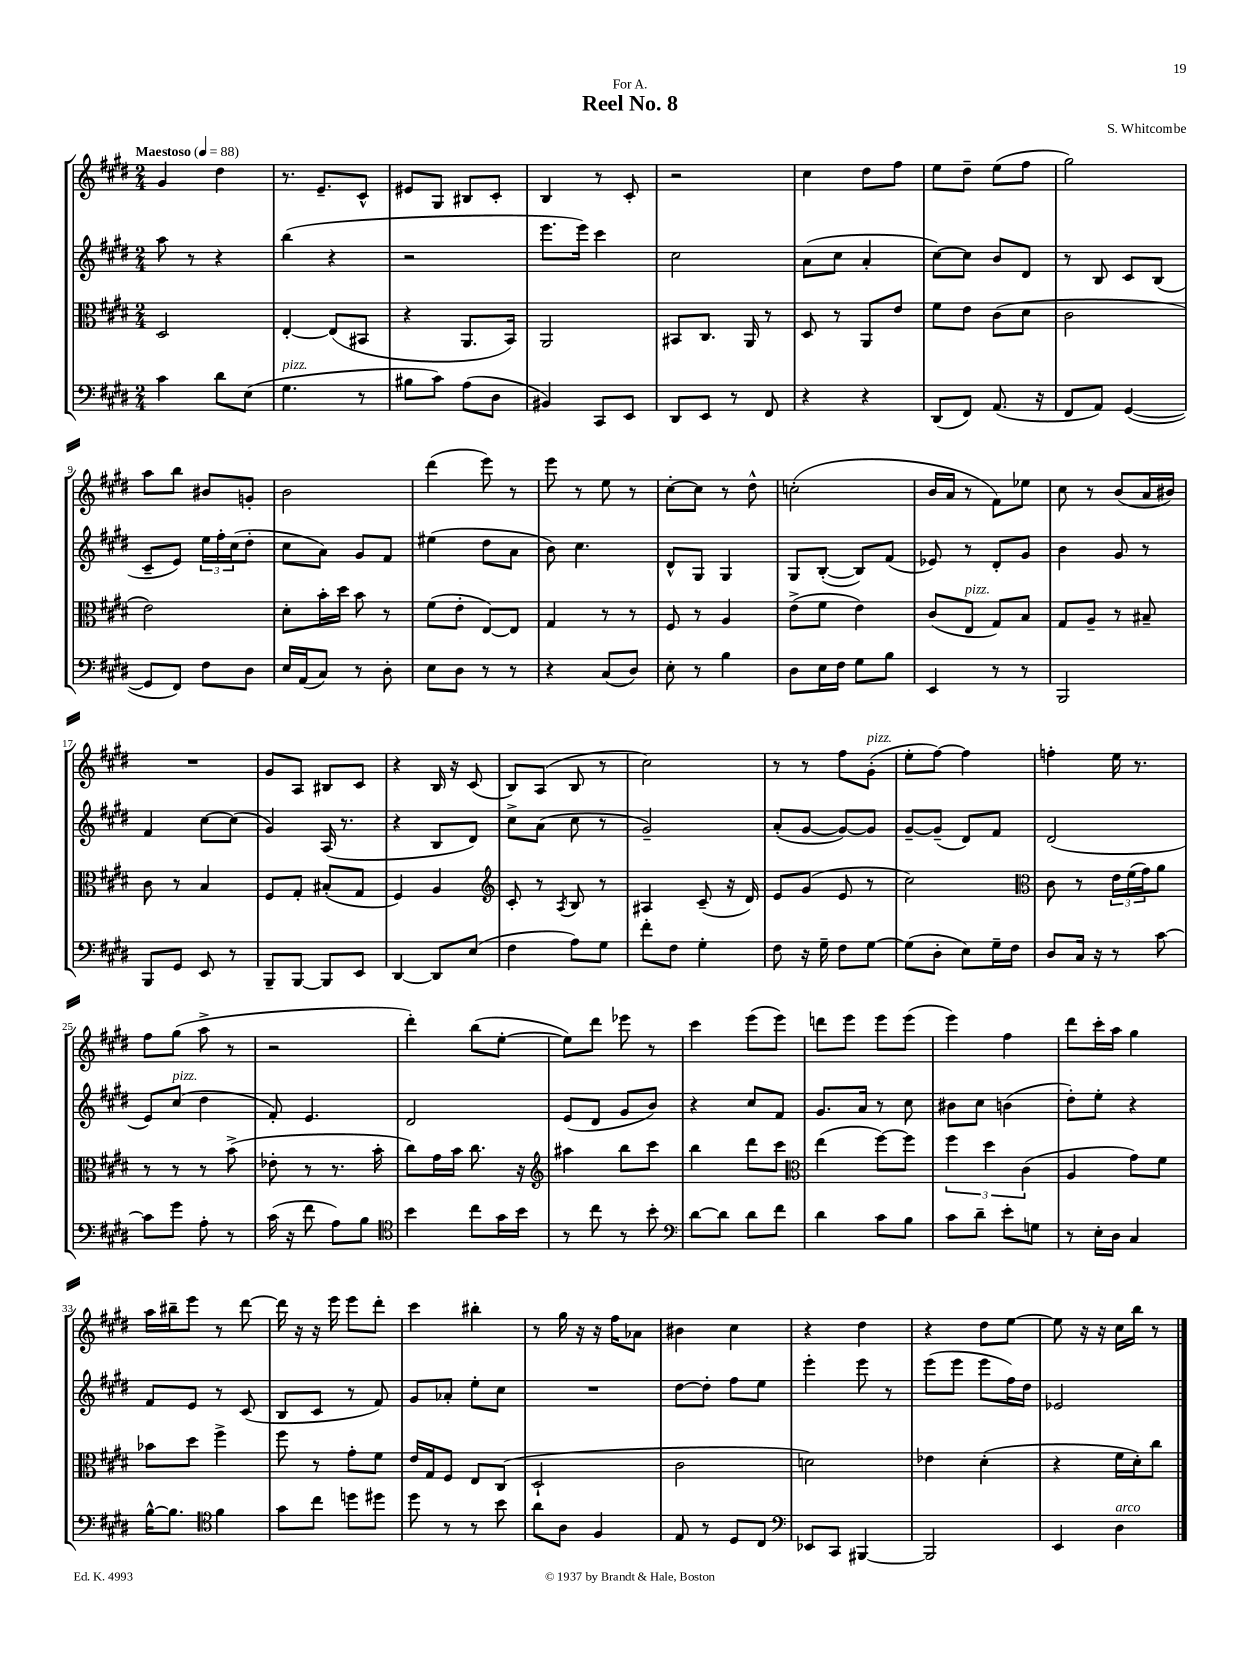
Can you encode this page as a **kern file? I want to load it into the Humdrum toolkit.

**kern	**kern	**kern	**kern
*part4	*part3	*part2	*part1
*staff4	*staff3	*staff2	*staff1
*clefF4	*clefC3	*clefG2	*clefG2
*k[f#c#g#d#]	*k[f#c#g#d#]	*k[f#c#g#d#]	*k[f#c#g#d#]
*M2/4	*M2/4	*M2/4	*M2/4
*MM88	*MM88	*MM88	*MM88
=1	=1	=1	=1
!	!	!	!LO:TX:a:B:t=Maestoso
4c#\	2D#/	8aa\	4g#/
.	.	8r	.
8d#\L	.	4r	4dd#\
(8E\J	.	.	.
=2	=2	=2	=2
!LO:TX:a:i:t=pizz.	!	!	!
4.G#\	[4E'/	(4bb\	8.r
.	.	.	8.e~/L
.	(8E/L]	4r	.
8r	8BB#X/J	.	8c#^^/J
=3	=3	=3	=3
8B#X\L	4r	2r	8e#X/L
8c#\J)	.	.	8G#/J
(8A\L	8.AA/L	.	8B#X/L
8D#\J	.	.	8c#'/J
.	16BB/Jk)	.	.
=4	=4	=4	=4
4BB#X/)	2AA/	8.eee\L	4B/
.	.	16eee\Jk)	.
8CC#/L	.	4ccc#\	8r
8EE/J	.	.	8c#'/
=5	=5	=5	=5
8DD#/L	8BB#X/L	2cc#\	2r
8EE/J	8.C#/J	.	.
8r	.	.	.
.	16AA/	.	.
8FF#/	8r	.	.
=6	=6	=6	=6
4r	8D#/	(8a\L	4cc#\
.	8r	8cc#\J	.
4r	8AA/L	4a'/	8dd#\L
.	8e/J	.	8ff#\J
=7	=7	=7	=7
(8DD#/L	8f#\L	[8cc#\L)	8ee\L
8FF#/J)	8e\J	8cc#\J]	8dd#~\J
(8.AA/	(8c#\L	8b/L	(8ee\L
.	8d#\J	8d#/J	8ff#\J
16r	.	.	.
=8	=8	=8	=8
8FF#/L	2c#\	8r	2gg#\)
8AA/J)	.	8B/	.
([4GG#/	.	8c#/L	.
.	.	(8B/J	.
!!LO:LB:g=z
=9	=9	=9	=9
8GG#/L]	2e\)	8c#~/L	8aa\L
8FF#/J)	.	8e/J)	8bb\J
8F#\L	.	24ee\LL	8b#X/L
.	.	24ff#'\	.
.	.	(24cc#\J	.
8D#\J	.	8dd#'\J	8gn'/J
=10	=10	=10	=10
16E/LL	8d#'\L	8cc#\L	2b\
(16AA/J	.	.	.
8C#/J)	16b'\L	8a\J)	.
.	16dd#\JJ	.	.
8r	8b\	8g#/L	.
8D#'\	8r	8f#/J	.
=11	=11	=11	=11
8E\L	(8f#\L	(4ee#X\	(4ddd#\
8D#\J	8e'\J	.	.
8r	[8E/L)	8dd#\L	8eee\)
8r	8E/J]	8a\J	8r
=12	=12	=12	=12
4r	4G#/	8b\)	8eee\
.	.	4.cc#\	8r
(8C#/L	8r	.	8ee\
8D#/J)	8r	.	8r
=13	=13	=13	=13
8E'\	8F#/	8d#^^/L	[8cc#'\L
8r	8r	8G#/J	8cc#\J]
4B\	4A/	4G#/	8r
.	.	.	8dd#^^\
=14	=14	=14	=14
8D#\L	(8e^\L	8G#/L	(2ccn'\
16E\L	8f#\J	([8B'/J	.
16F#\JJ	.	.	.
8G#\L	4e\)	8B/L])	.
8B\J	.	(8f#/J	.
=15	=15	=15	=15
4EE/	(8c#/L	8e-X/)	16b/LL
.	.	.	16a/JJ
!	!LO:TX:a:i:t=pizz.	!	!
.	8E/J	8r	8r
8r	8G#/L)	8d#'/L	8f#\L)
8r	8B/J	8g#/J	8ee-X\J
=16	=16	=16	=16
2BBB/	8G#/L	4b\	8cc#\
.	8A~/J	.	8r
.	8r	8g#/	(8b/L
.	8B#X~/	8r	16a/L
.	.	.	16b#X/JJ)
!!LO:LB:g=z
=17	=17	=17	=17
8BBB/L	8c#\	4f#/	2r
8GG#/J	8r	.	.
8EE/	4B/	[8cc#\L	.
8r	.	(8cc#\J]	.
=18	=18	=18	=18
8BBB~/L	8F#/L	4g#/)	8g#/L
[8BBB/J	8G#'/J	.	8A/J
8BBB/L]	(8B#X'/L	(16A/	8B#X/L
.	.	8.r	.
8EE/J	8G#/J	.	8c#/J
=19	=19	=19	=19
[4DD#/	4F#/)	4r	4r
8DD#/L]	4A/	8B/L	16B/
.	.	.	16r
(8E/J	.	8d#/J)	(8c#/
=20	=20	=20	=20
*	*clefG2	*	*
4F#\	8c#'/	8cc#^\L	8B/L)
.	8r	(8a\J	(8A/J
.	8qA/	.	.
8A\L)	8B/	8cc#\	8B/
8G#\J	8r	8r	8r
=21	=21	=21	=21
8f#'\L	4A#X/	2g#~/)	2cc#\)
8F#\J	.	.	.
4G#'\	(8c#~/	.	.
.	16r	.	.
.	16d#/)	.	.
=22	=22	=22	=22
8F#\	8e/L	(8a'/L	8r
16r	(8g#/J	[8g#/J	8r
16G#~\	.	.	.
8F#\L	8e/	8g#/L_)	8ff#\L
!	!	!	!LO:TX:a:i:t=pizz.
[8G#\J	8r	8g#/J]	(8g#'\J
=23	=23	=23	=23
(8G#\L]	2cc#\)	[8g#~/L	8ee'\L
8D#'\J	.	(8g#~/J]	[8ff#\J)
8E\L)	.	8d#/L)	4ff#\]
16G#~\L	.	8f#/J	.
16F#\JJ	.	.	.
=24	=24	=24	=24
*	*clefC3	*	*
8D#/L	8c#\	(2d#/	4ffn'\
16C#/Jk	8r	.	.
16r	.	.	.
8r	24e\LL	.	16ee\
.	(24f#\	.	.
.	.	.	8.r
.	24g#\J)	.	.
[8c#\	8a\J	.	.
!!LO:LB:g=z
=25	=25	=25	=25
8c#\L]	8r	8e/L)	8ff#\L
!	!	!LO:TX:a:i:t=pizz.	!
8g#\J	8r	(8cc#/J	(8gg#\J
8A'\	8r	4dd#\	8aa^\
8r	(8b^\	.	8r
=26	=26	=26	=26
(16c#\	8e-X'\	8f#'/)	2r
16r	.	.	.
8f#\	8r	4.e/	.
8A\L)	8.r	.	.
8B\J	.	.	.
.	16b'\	.	.
=27	=27	=27	=27
*clefC4	*	*	*
4b\	8cc#\L)	2d#/	4ddd#'\)
.	16g#\L	.	.
.	16b\JJ	.	.
8cc#\L	8.cc#\	.	(8bb\L
16g#\L	.	.	[8ee'\J
16b\JJ	16r	.	.
=28	=28	=28	=28
*	*clefG2	*	*
8r	4aa#X\	(8e/L	8ee\L])
8cc#\	.	8d#/J	8ddd#\J
8r	8bb\L	8g#/L	8eee-X\
8b'\	8ccc#\J	8b/J)	8r
=29	=29	=29	=29
*clefF4	*	*	*
[8d#\L	4bb\	4r	4ccc#\
8d#\J]	.	.	.
8d#\L	8ddd#\L	8cc#/L	(8eee\L
8f#\J	8ccc#\J	8f#/J	8eee\J)
=30	=30	=30	=30
*	*clefC3	*	*
4d#\	(4ee\	8.g#/L	8dddn\L
.	.	.	8eee\J
.	.	16a/Jk	.
8c#\L	[8ff#\L)	8r	8eee\L
8B\J	8ff#\J]	8cc#\	(8eee\J
=31	=31	=31	=31
8c#\L	6ff#\	8b#X\L	4eee\)
8d#~\J	.	8cc#\J	.
.	6dd#\	.	.
8e'\L	.	(4bn\	4ff#\
.	(6c#\	.	.
8Gn\J	.	.	.
=32	=32	=32	=32
8r	4A/	8dd#'\L)	8ddd#\L
16E'\LL	.	8ee'\J	16ccc#'\L
16D#\JJ	.	.	16aa\JJ
4C#/	8g#\L)	4r	4gg#\
.	8f#\J	.	.
!!LO:LB:g=z
=33	=33	=33	=33
[16B^^\KL	8b-X\L	8f#/L	16aa\LL
8.B\J]	.	.	16bb#X~\J
.	8dd#\J	8e/J	8eee\J
*clefC4	*	*	*
4f#\	4ff#^\	8r	8r
.	.	(8c#/	[8ddd#\
=34	=34	=34	=34
8g#\L	8ff#\	8B/L	16ddd#\]
.	.	.	16r
8cc#\J	8r	8c#/J	16r
.	.	.	16eee\
8ddn\L	8g#'\L	8r	8eee\L
8dd#X\J	8f#\J	8f#/)	8ddd#'\J
=35	=35	=35	=35
8dd#\	16e/LL	8g#/L	4ccc#\
.	16G#/J	.	.
8r	8F#/J	8a-X'/J	.
8r	8E/L	8ee'\L	4bb#X'\
8b\	(8C#/J	8cc#\J	.
=36	=36	=36	=36
8a\L	2D#`/	2r	8r
8A\J	.	.	16gg#\
.	.	.	16r
4F#/	.	.	16r
.	.	.	16ff#\KL
.	.	.	8a-X\J
=37	=37	=37	=37
8E/	2c#\	[8dd#\L	4b#X\
8r	.	8dd#'\J]	.
8D#/L	.	8ff#\L	4cc#\
8C#/J	.	8ee\J	.
=38	=38	=38	=38
*clefF4	*	*	*
8EE-X/L	2dn\)	4eee'\	4r
8CC#/J	.	.	.
[4BBB#X/	.	8eee\	4dd#\
.	.	8r	.
=39	=39	=39	=39
2BBB#/]	4e-X\	(8eee\L	4r
.	.	8eee\J	.
.	(4d#'\	8eee\L	8dd#\L
.	.	16ff#\L)	[8ee\J
.	.	16dd#\JJ	.
=40	=40	=40	=40
4EE/	4r	2e-X/	8ee\]
.	.	.	16r
.	.	.	16r
!LO:TX:a:i:t=arco	!	!	!
4D#\	16f#\LL	.	16cc#\LL
.	16d#'\J)	.	16bb\JJ
.	8cc#\J	.	8r
==	==	==	==
*-	*-	*-	*-
